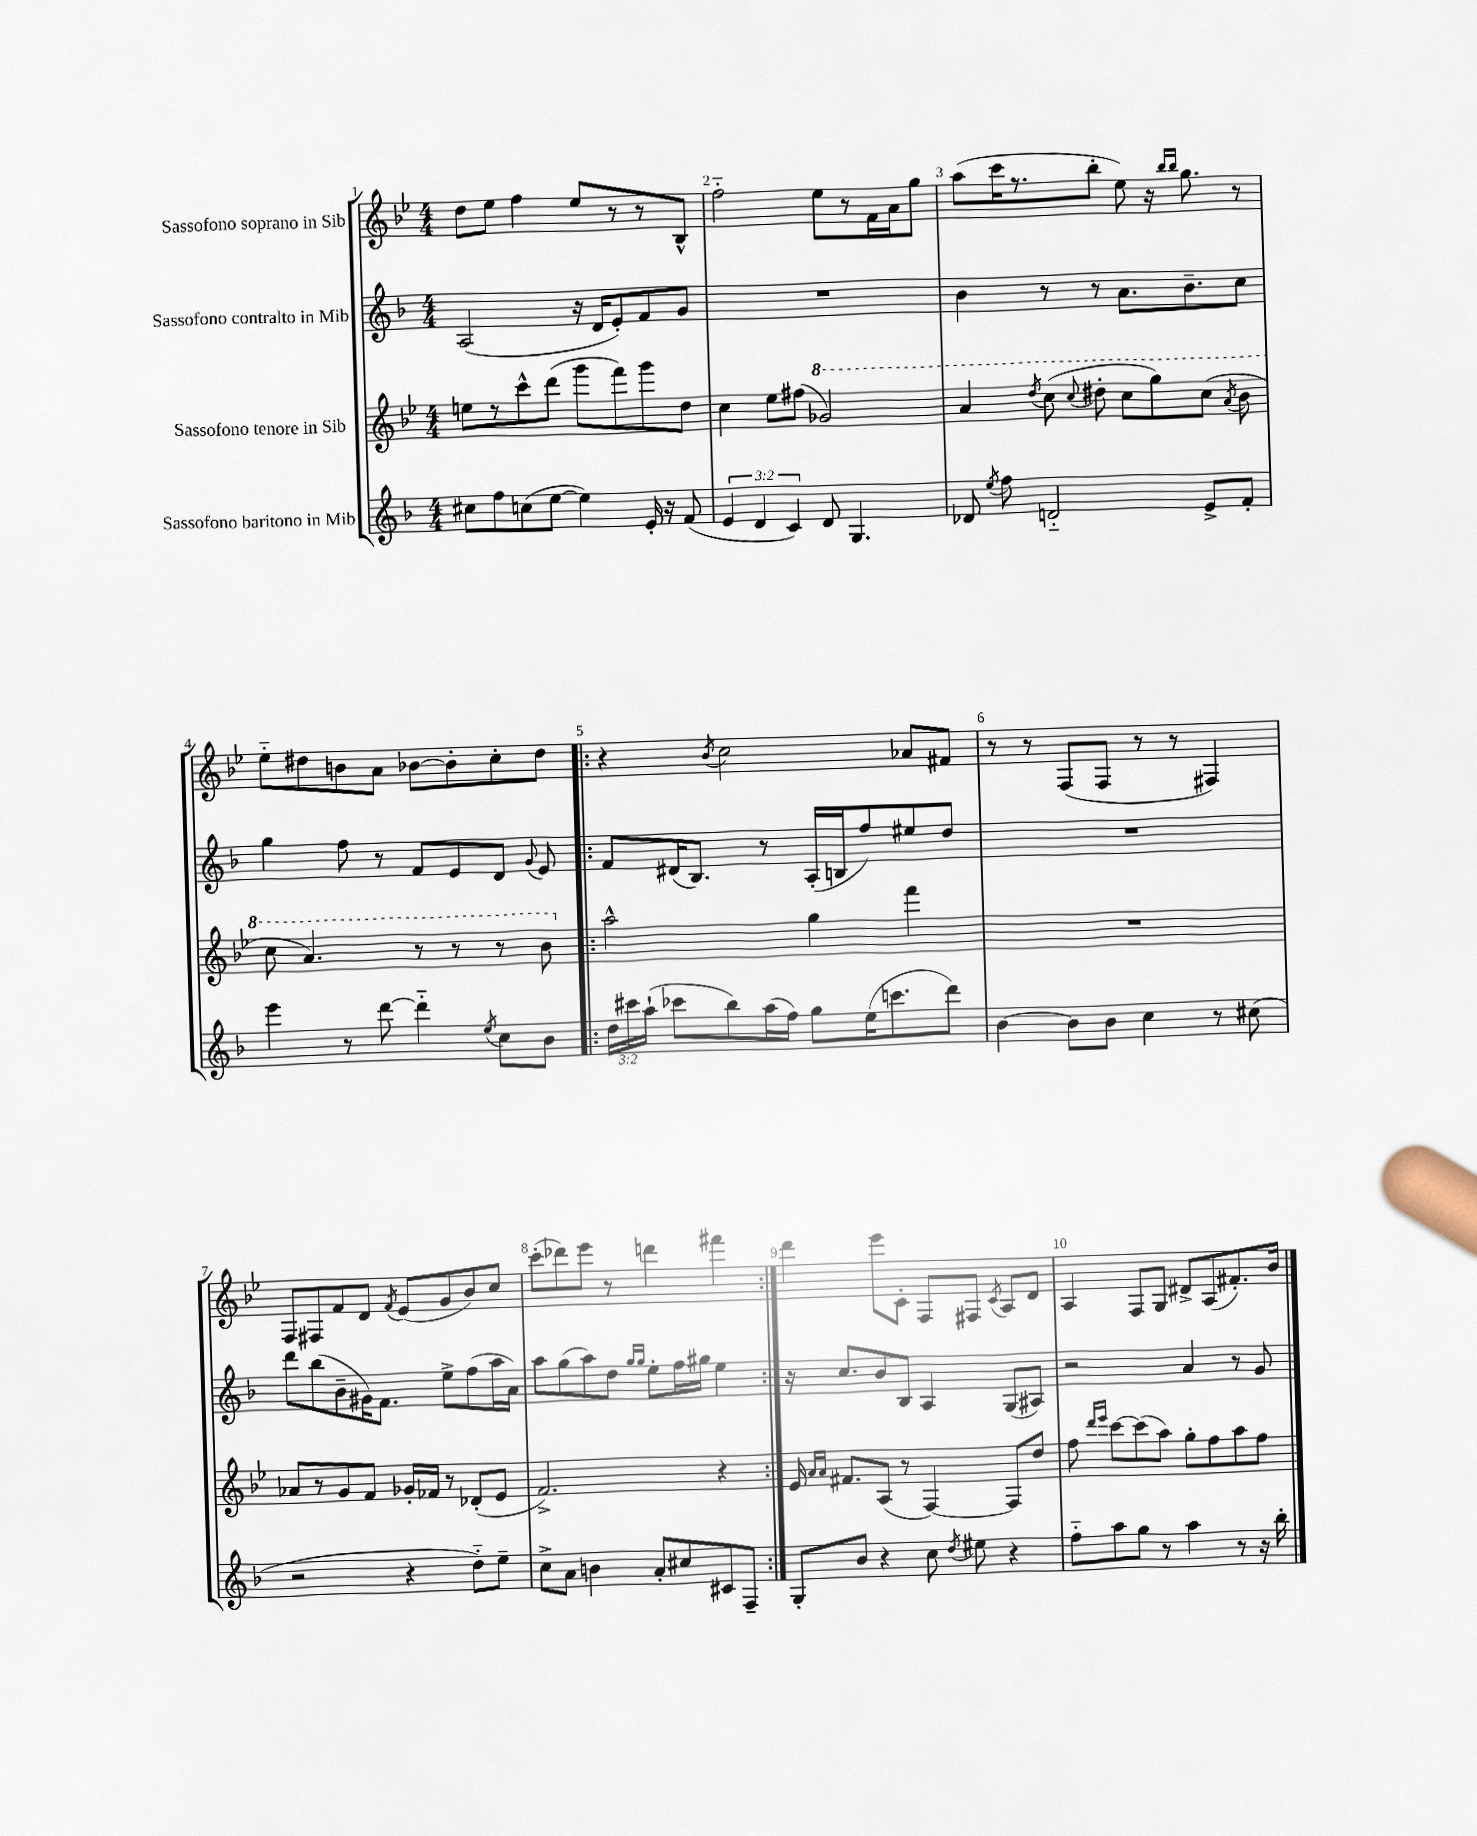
<<
\new StaffGroup <<
\new Staff = "s0" \with { instrumentName = "Sassofono soprano in Sib" } {
    \clef treble \key bes \major \numericTimeSignature \time 4/4
    \autoBeamOff d''8[ ees''8] f''4 ees''8[ r8 r8 bes8]-^ |
    f''2-_ ees''8[ r8 f'16 a'16 g''8] |
    a''8[( c'''16 r8. bes''8]-. ees''8) r16 \grace { bes''16[ bes''16] } g''8. r8 |
    ees''8[-_ dis''8 b'8 a'8] bes'8[~ bes'8-. c''8-. dis''8] |
    \repeat volta 2 { r4 \acciaccatura { bes'8 } c''2 aes'8[ fis'8] |
    r8 r8 f8[( f8] r8 r8 fis4) |
    f8[ fis8 f'8 d'8] \acciaccatura { f'8 } ees'8[( g'8 bes'8) c''8] |
    c'''8[-.( des'''8) ees'''8] r8 d'''4 fis'''4 | }
    d'''4 ees'''8[ c'8]-. f8[ fis8] \acciaccatura { c'8 } a8[ d'8] |
    a4 f8[ g8] dis'8[-> a8( fis'8.-.) bes'16] \bar "|." |
}
\new Staff = "s1" \with { instrumentName = "Sassofono contralto in Mib" } {
    \clef treble \key f \major \numericTimeSignature \time 4/4
    \autoBeamOff a2( r16 d'16[ e'8-.) f'8 g'8] |
    R1 |
    bes'4 r8 r8 a'8.[ bes'8.-- c''8] |
    g''4 f''8 r8 f'8[ e'8 d'8] \appoggiatura { g'8 } e'8 |
    \repeat volta 2 { f'8[ dis'16( bes8.]) r8 a16[-.( b16 f''8) eis''8 d''8] |
    R1 |
    d'''8[ bes''8( bes'8-- gis'16) f'8.] e''8[-> f''8( a''16 a'16]) |
    a''8[ g''8( a''8) d''8] \grace { g''16[ g''16] } e''8[-. f''16 gis''16] e''4 | }
    r16 c''8.[ bes'8 bes8] a4 g8[( ais8]) |
    r2 a'4 r8 g'8 \bar "|." |
}
\new Staff = "s2" \with { instrumentName = "Sassofono tenore in Sib" } {
    \clef treble \key bes \major \numericTimeSignature \time 4/4
    \autoBeamOff e''8[ r8 c'''8-^ d'''8]( g'''8[ f'''8) g'''8 d''8] |
    c''4 ees''8[ fis''8]( \ottava #1 ges''2) |
    a''4 \acciaccatura { d'''8 } c'''8( \appoggiatura { c'''8 } dis'''8-. c'''8[ g'''8) c'''8]( \acciaccatura { a''8 } bes''8 |
    c'''8 a''4.) r8 r8 r8 bes''8 \ottava #0 |
    \repeat volta 2 { a''2-^ g''4 f'''4 |
    R1 |
    aes'8[ r8 g'8 f'8] ges'16[-. fes'16] r8 des'8[-.( ees'8] |
    f'2.->) r4 | }
    ees'16 \grace { a'16[ a'16] } fis'8.[ a8]( r8 f4~) f8[ d''8] |
    f''8 \grace { d'''16[ ees'''16] } c'''8[~ c'''8( a''8]) g''8[-. f''8 a''8 f''8] \bar "|." |
}
\new Staff = "s3" \with { instrumentName = "Sassofono baritono in Mib" } {
    \clef treble \key f \major \numericTimeSignature \time 4/4 \override Staff.TupletNumber.text = #tuplet-number::calc-fraction-text
    \autoBeamOff cis''8[ f''8 c''8( e''8]~ e''4) e'16-. r16 f'8( |
    \tuplet 3/2 { e'4 d'4 c'4) } d'8 g4. |
    des'8 \acciaccatura { e''8 } f''8 d'2-_ e'8[-> f'8]-. |
    e'''4 r8 d'''8~ d'''4-_ \acciaccatura { e''8 } c''8[ bes'8] |
    \repeat volta 2 { \tuplet 3/2 { d''16[ cis'''16 a''16]-!( } ces'''8[ bes''8) a''16( f''16]) g''8[ e''16( c'''8. d'''8]) |
    bes'4~ bes'8[ bes'8] c''4 r8 cis''8( |
    r2 r4 d''8[-_) e''8]-- |
    c''8[-> a'8] b'4 a'8[-. cis''8 cis'8 f8]-- | }
    g8[-. bes'8] r4 c''8 \acciaccatura { d''8 } eis''8 r4 |
    f''8[-_ a''8 g''8] r8 a''4 r8 r16 bes''16-. \bar "|." |
}
>>
>>
\layout { \context { \Score \override BarNumber.break-visibility = ##(#f #t #t) barNumberVisibility = #all-bar-numbers-visible } }
